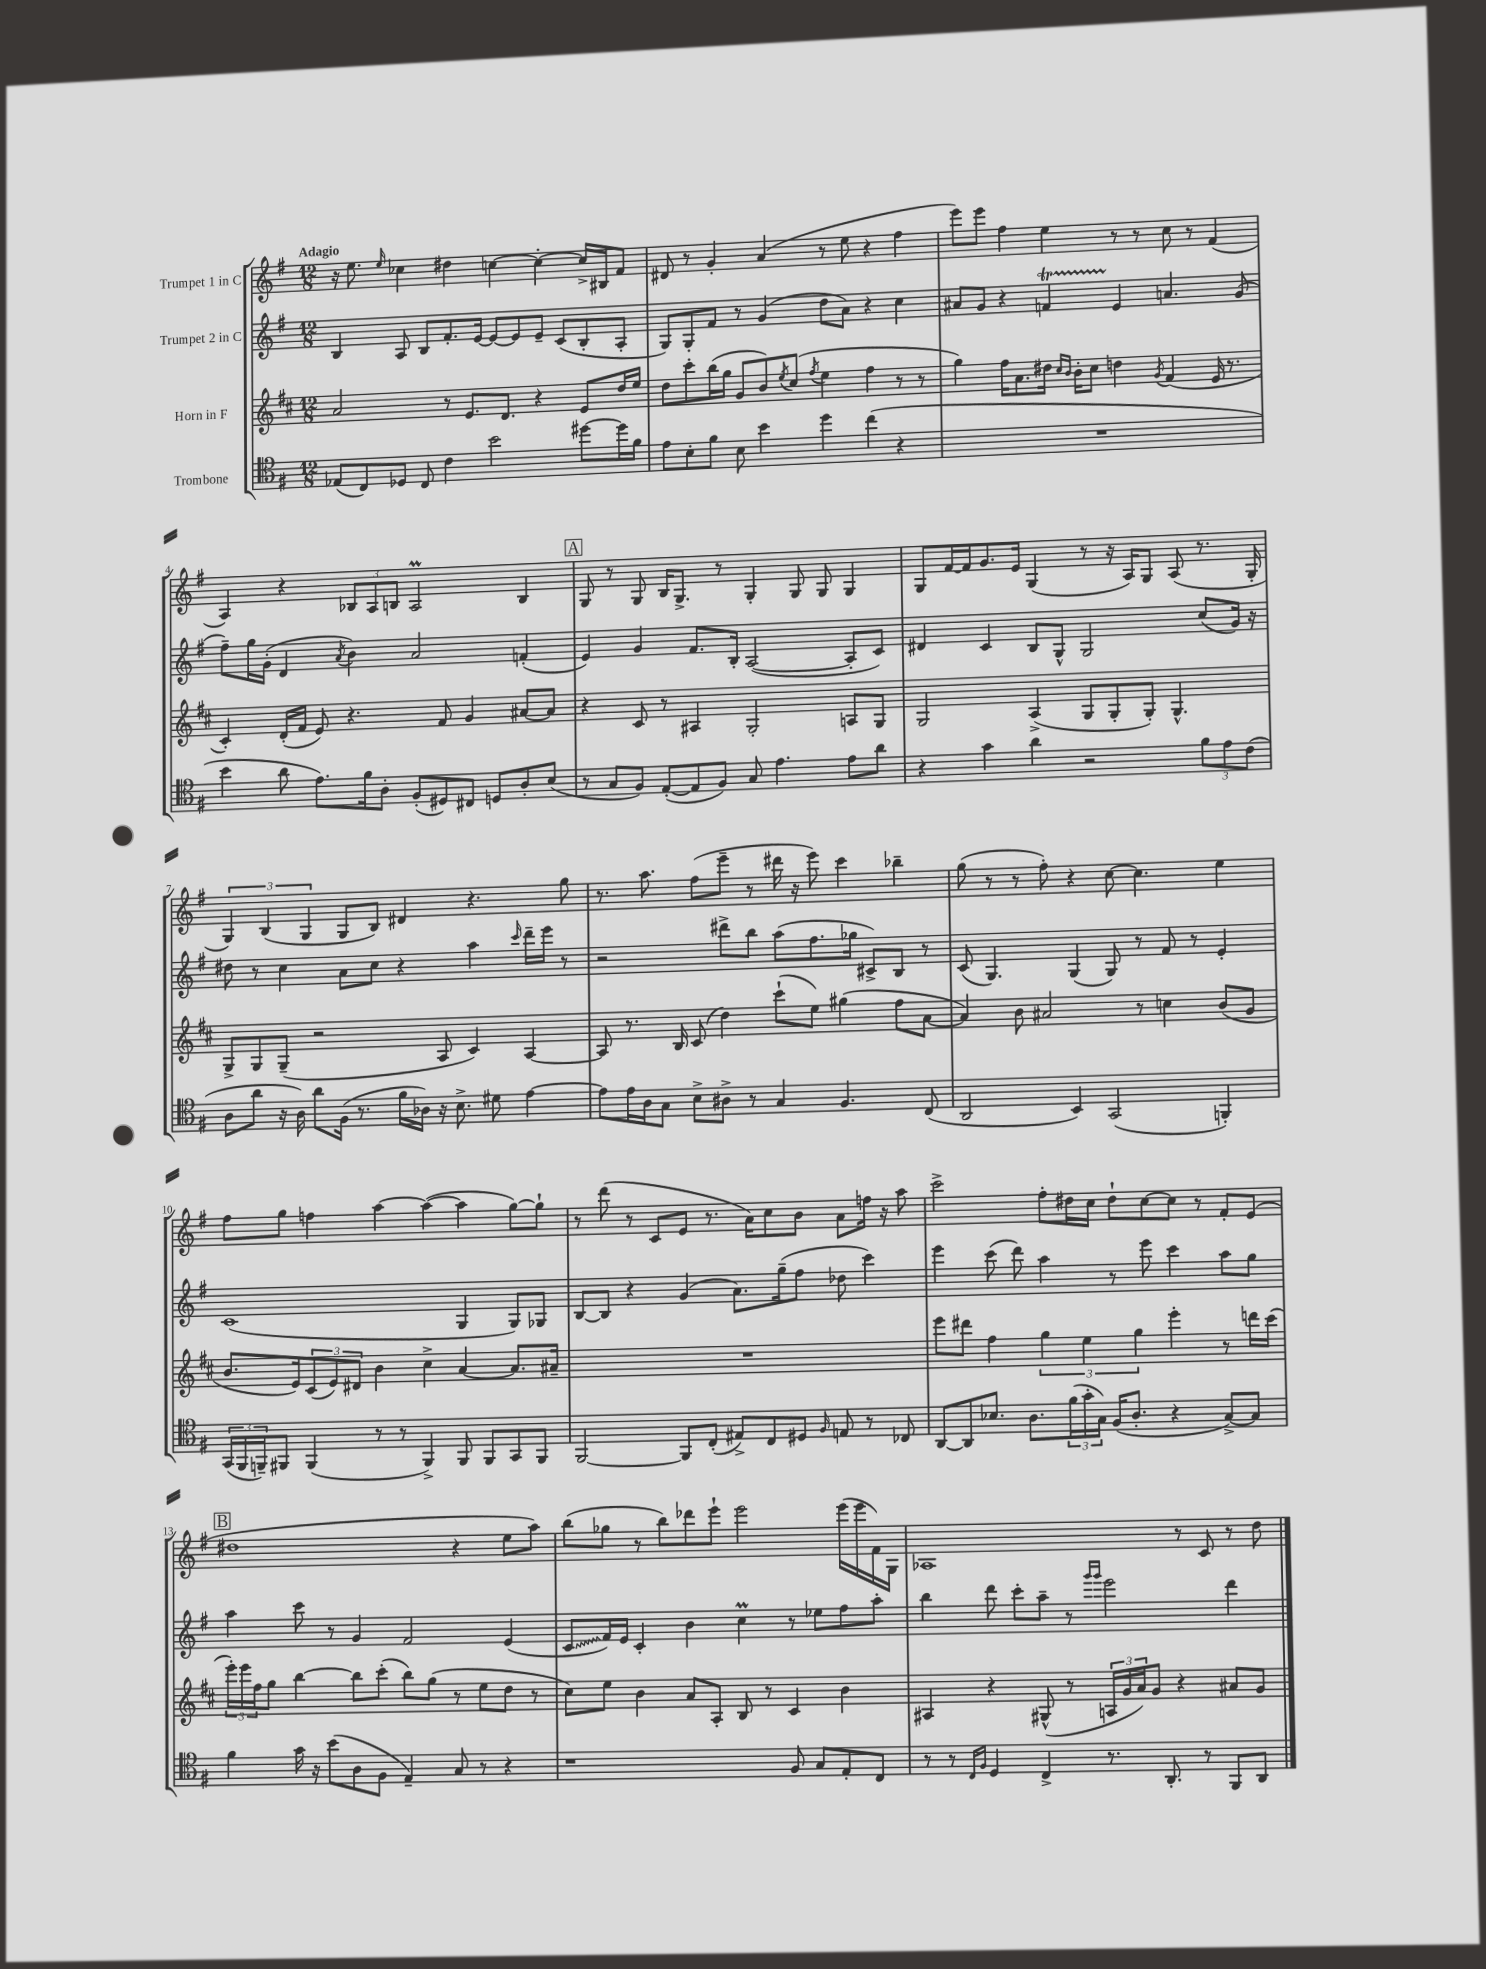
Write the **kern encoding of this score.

**kern	**kern	**kern	**kern
*staff4	*staff3	*staff2	*staff1
*clefC4	*clefG2	*clefG2	*clefG2
*k[f#]	*k[f#c#]	*k[f#]	*k[f#]
*M12/8	*M12/8	*M12/8	*M12/8
(8E-	2a	4B	16r
.	.	.	8.ee
8C)	.	.	.
.	.	.	16qqee
8D-	.	8A	4cc-
8C	.	8B	.
4c	8r	8.f#'	4dd#
.	8.e	.	.
.	.	[16e	.
2b	.	8e_	[4cc
.	8.d	.	.
.	.	8e]	.
.	4r	8e~	4cc'_
.	.	(8c	.
[8dd#	8e	8B'	16cc^]
.	.	.	16B#
16dd#]	16dd	8A'	8f#
16f#	16ee	.	.
=	=	=	=
8e	8dd	8G)	8d#
8B'	8ccc#'	8G'	8r
8f#	(16bb	8f#	4g'
.	16gg	.	.
8B	8g	8r	.
4b	8b)	(4g	(4a
.	8qee	.	.
.	(8cc#	.	.
.	8qff#	.	.
4dd	4ee	8dd	8r
.	.	8a)	8ee
(4cc	4ff#	4r	4r
4r	8r	4cc	4ff#
.	8r	.	.
=	=	=	=
1.r	4gg)	8a#	8eee)
.	.	8g	8eee
.	16ff#	4r	4ff#
.	8.a	.	.
.	16dd#	4f	4ee
.	16qqcc#	.	.
.	16qqb	.	.
.	16b'	.	.
.	8cc#	.	.
.	4dd	4e	8r
.	.	.	8r
.	8qg	.	.
.	(4f#	4.a	8cc
.	.	.	8r
.	16e	.	(4f#
.	8.r	.	.
.	.	(8g	.
=	=	=	=
4b	4c#')	8ff#~)	4A)
.	.	16gg	.
.	.	(16g'	.
8a	(16d'	4d	4r
.	16f#	.	.
8.e)	8e)	.	.
.	.	8qa	.
.	4.r	4b)	12B-
16f#	.	.	.
.	.	.	12A
8A'	.	.	.
.	.	.	12B
(8F#'	.	2a	2A
8D#)	8f#	.	.
8C#	4g	.	.
8D	.	.	.
8A'	[8a#	(4f'	4B
(8B	8a#]	.	.
=	=	=	=
8r	4r	4e)	8G
8G	.	.	8r
8F#)	8c#	4g	8G
([8E'	8r	.	16B
.	.	.	8.G^
8E]	4A#	8.f#	.
8F#)	.	.	8r
.	.	16B'	.
8G	2G'	([2A	4G'
4.e	.	.	.
.	.	.	8G
.	.	.	8G
8e	8A	8A']	4G
8a	8G	8c)	.
=	=	=	=
4r	2G	4d#	8G
.	.	.	[16f#
.	.	.	16f#]
4g	.	4c	8.g
.	.	.	16e
4a	(4A^	8B	(4G
.	.	8G^^	.
2r	8G	2G	8r
.	8G'	.	16r
.	.	.	16A)
.	8G')	.	8G
.	4.G^^	.	(8A
12f#	.	(8cc	8.r
12e	.	.	.
.	.	16g)	.
(12c	.	.	.
.	.	16r	16G'
=	=	=	=
8A	8G^	8dd#	6G)
8a	8G	8r	.
.	.	.	(6B
16r	(8G~	4cc	.
16A)	.	.	.
.	.	.	6G
8a	2r	.	.
(16F#	.	8a	8G
8.r	.	.	.
.	.	8cc	8B)
16f#	.	4r	4d#
16A-)	.	.	.
16r	8A	.	.
8.B^	.	.	.
.	4c#)	4aa	4.r
8d#	.	.	.
.	.	16qqccc	.
[4e	[4A	16ddd~	.
.	.	16eee	.
.	.	8r	8gg
=	=	=	=
8e]	8A]	2r	8.r
16e	8.r	.	.
16A	.	.	8.aa
8G	.	.	.
.	16B	.	.
8B^	(8c#	.	(8ff#
8A#^	4dd)	8ddd#^	8eee~
8r	.	8bb	8r
4G	(8ccc#`	(8aa	16ddd#
.	.	.	16r
.	8ee)	8.ff#	8eee)
4.F#	(4gg#	.	4ccc
.	.	16gg-	.
.	.	8c#^)	.
.	8ff#	8B	4bb-~
(8C	[8a	8r	.
=	=	=	=
2AA	4a])	(8c	(8gg
.	.	4.G)	8r
.	8b	.	8r
.	2a#	.	8ff#')
4BB)	.	(4G	4r
(2GG	.	8G)	[8cc
.	8r	8r	4.cc]
.	4cc	8f#	.
.	.	8r	.
4FF')	(8b	4e'	4ee
.	8g	.	.
=	=	=	=
(24GG	8.b	(1c	8ff#
24FF#	.	.	.
24FF~)	.	.	.
8FF#	.	.	8gg
.	16e)	.	.
(4FF#	(12c#	.	4ff
.	12e)	.	.
.	12d#	.	.
8r	4b	.	[4aa
8r	.	.	.
4FF#^)	4cc#^	.	(4aa_
8FF#	[4a	4G	4aa]
8FF#	.	.	.
8GG	8.a]	8G)	[8gg)
8FF#	.	8G-	8gg`]
.	16a#~	.	.
=	=	=	=
[2FF#	1.r	[8B	8r
.	.	8B]	(8ddd
.	.	4r	8r
.	.	.	8c
8FF#]	.	(4g	8e
(8C'	.	.	8.r
8E#^)	.	8.a)	.
.	.	.	16a)
8C	.	.	8cc
.	.	(16gg~	.
8D#	.	8ff#	8b
16qqF#	.	.	.
8E	.	8dd-	8a
8r	.	4ccc)	16ff
.	.	.	16r
8C-	.	.	8aa
=	=	=	=
[8AA	8eee	4eee	2ccc^
8AA]	8ddd#	.	.
8.B-	4ff#	(8ccc	.
.	.	8ddd)	.
8.A	.	.	.
.	6gg	4aa	8ff#'
(24f#	.	.	16dd#
24g'	6ee	.	.
.	.	.	16cc
24G)	.	.	.
(16F#	.	8r	8dd#`
8.A'	.	.	.
.	6gg	.	.
.	.	8eee	[8cc
4r	4eee'	4ccc	8cc]
.	.	.	8r
[8G^)	8r	8aa	8f#'
8G]	16ddd	8gg	(8e
.	(16ccc#	.	.
=	=	=	=
4f#	24eee')	4aa	1dd#
.	24eee	.	.
.	24ff#	.	.
.	8gg	.	.
16g	[4bb	8ccc	.
16r	.	.	.
(8b	.	8r	.
8A	8bb]	4g	.
8F#	(8ccc#'	.	.
4E~)	8bb)	2f#	.
.	(8gg	.	.
8G	8r	.	4r
8r	8ee	.	.
4r	8dd	(4e	8ee
.	8r	.	8aa)
=	=	=	=
1r	8cc#)	8c	(8bb
.	8ee	16f#)	8gg-
.	.	16e	.
.	4b	4c'	8r
.	.	.	8bb)
.	8a	4b	8ddd-
.	8A'	.	8eee`
.	8B	4cc	2eee
.	8r	.	.
8F#	4c#	8r	.
8G	.	8ee-	.
8E'	4b	8ff#	(16eee
.	.	.	16eee
8C	.	8aa'	16f#)
.	.	.	16G
=	=	=	=
8r	4A#	4bb	1A-
8r	.	.	.
16qqC	.	.	.
16qqF#	.	.	.
4D	4r	8ddd	.
.	.	8ccc'	.
4C^	(8G#^^	8aa~	.
.	8r	8r	.
.	.	16qqggg	.
.	.	16qqggg	.
8.r	24A	2eee	.
.	24g	.	.
.	24a)	.	.
.	8g	.	.
8.AA'	.	.	.
.	4r	.	8r
8r	.	.	8c
8FF#	8a#	4ddd	8r
8AA	8g	.	8dd
==	==	==	==
*-	*-	*-	*-
